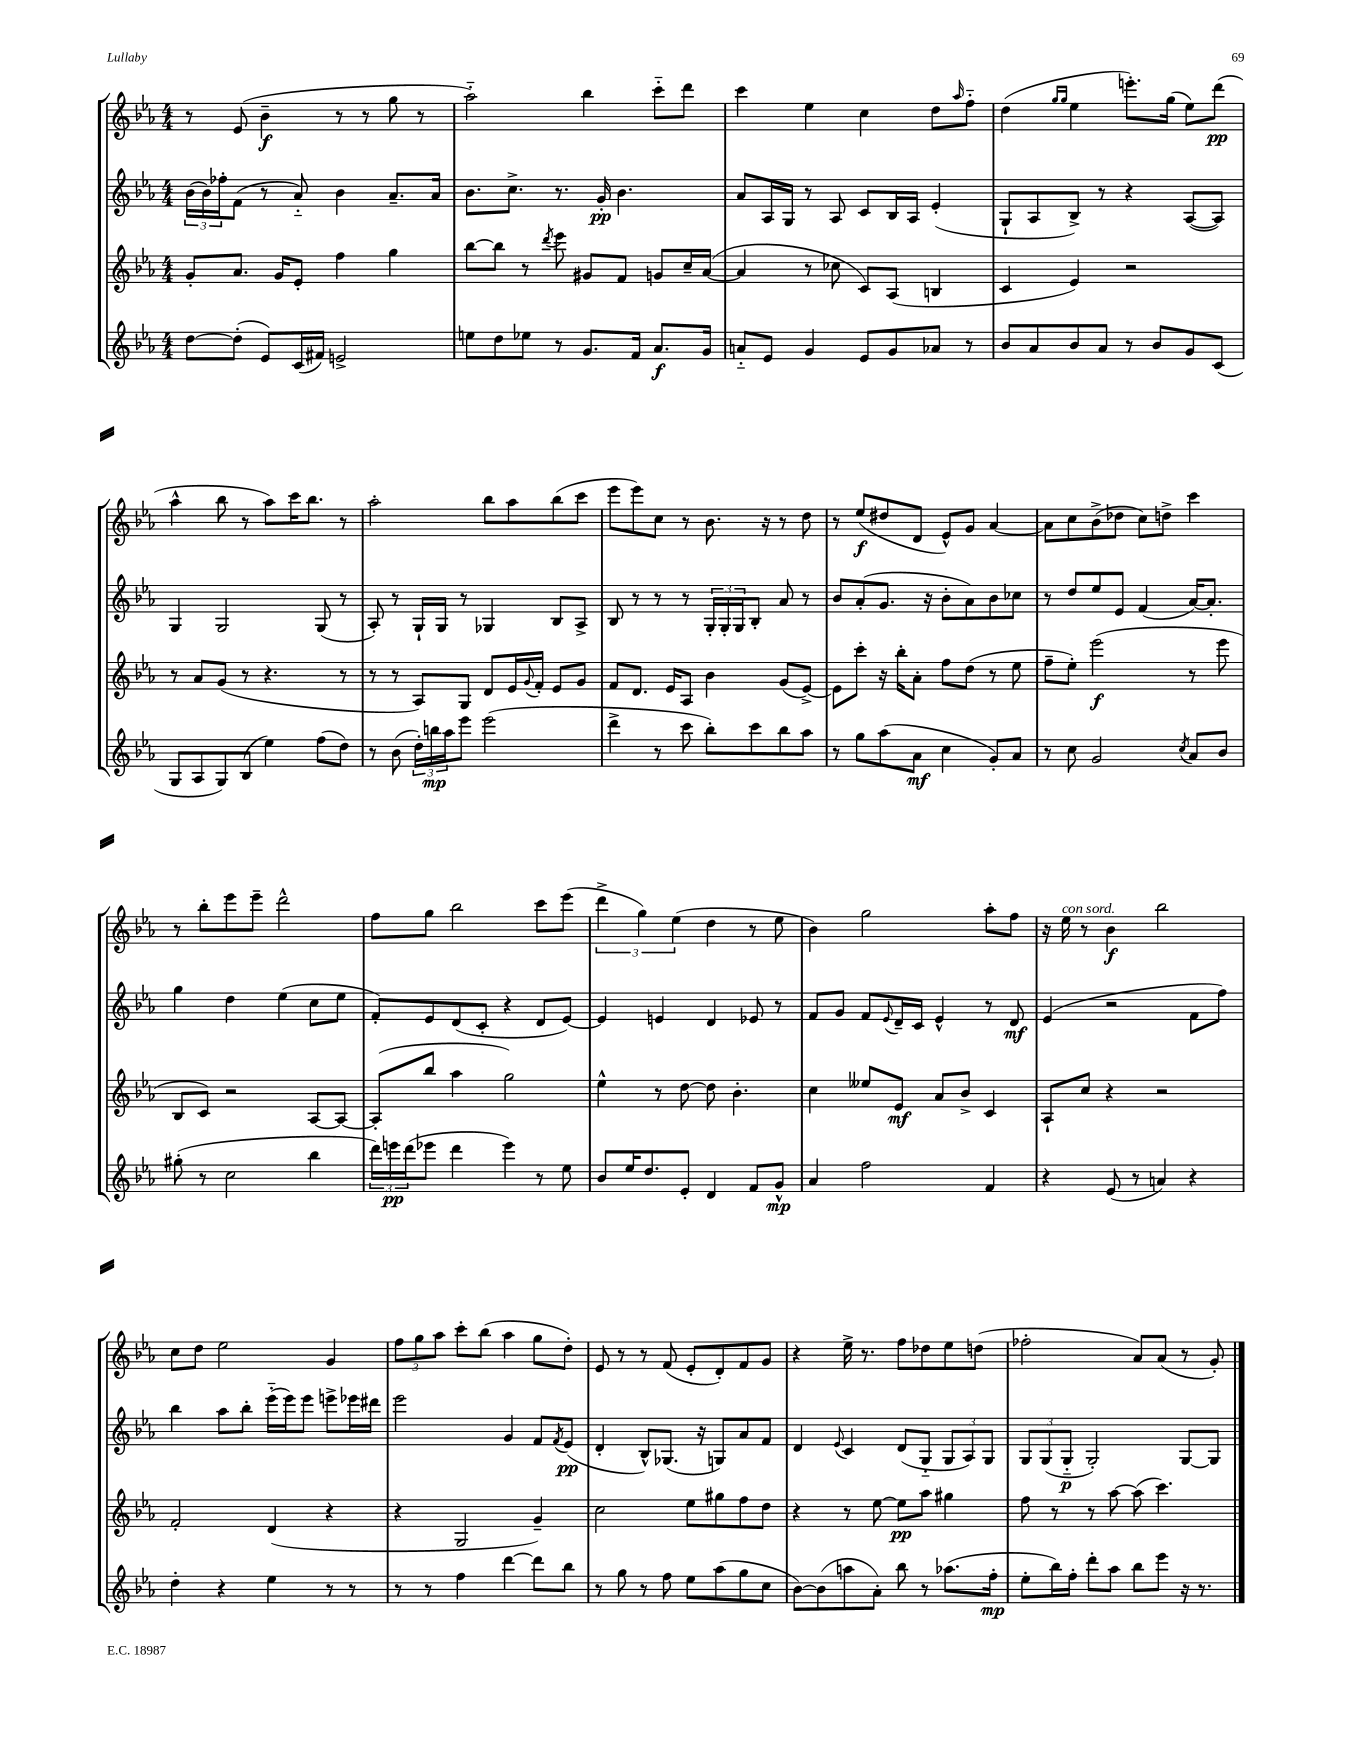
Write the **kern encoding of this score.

**kern	**kern	**kern	**kern
*staff4	*staff3	*staff2	*staff1
*clefG2	*clefG2	*clefG2	*clefG2
*k[b-e-a-]	*k[b-e-a-]	*k[b-e-a-]	*k[b-e-a-]
*M4/4	*M4/4	*M4/4	*M4/4
[8dd	8g'	(24b-	8r
.	.	24b-)	.
.	.	24ff-'	.
(8dd']	8.a-	(8f	(8e-
8e-)	.	8r	4b-~
.	16g	.	.
(16c	8e-'	8a-'~)	.
16f#)	.	.	.
2e^	4ff	4b-	8r
.	.	.	8r
.	4gg	8.a-~	8gg
.	.	.	8r
.	.	16a-	.
=	=	=	=
8ee	[8bb-	8.b-	2aa-'~)
8dd	8bb-]	.	.
.	.	8.cc^	.
8ee-	8r	.	.
.	8qddd	.	.
8r	8eee-	8.r	.
8.g	8g#	.	4bb-
.	.	16g'	.
.	8f	4.b-	.
16f	.	.	.
8.a-	8g	.	8ccc'~
.	16cc~	.	8ddd
16g	([16a-	.	.
=	=	=	=
8a'~	4a-]	8a-	4ccc
8e-	.	16A-	.
.	.	16G	.
4g	8r	8r	4ee-
.	8cc-	8A-	.
8e-	8c)	8c	4cc
8g	(8A-	16B-	.
.	.	16A-	.
8a-	4B	(4e-'	8dd
.	.	.	16qqaa-
8r	.	.	8ff'~
=	=	=	=
8b-	4c	8G`	(4dd
8a-	.	8A-	.
.	.	.	16qqgg
.	.	.	16qqgg
8b-	4e-)	8B-^)	4ee-
8a-	.	8r	.
8r	2r	4r	8.eee')
8b-	.	.	.
.	.	.	(16gg
8g	.	([8A-	8ee-)
(8c	.	8A-])	(8ddd
=	=	=	=
8G	8r	4G	4aa-^^
8A-	8a-	.	.
8G)	(8g	2G	8bb-
(8B-	8r	.	8r
4ee-)	4.r	.	8aa-)
.	.	.	16ccc
.	.	.	8.bb-
(8ff	.	(8G	.
8dd)	8r	8r	8r
=	=	=	=
8r	8r	8A-')	2aa-'
(8b-	8r	8r	.
24dd')	8A-)	16G`	.
24bb	.	.	.
.	.	16G	.
24aa-	.	.	.
8eee-	8G	8r	.
(2eee-	8d	4G-	8bb-
.	16e-	.	8aa-
.	8qqg	.	.
.	16f'	.	.
.	8e-	8B-	(8bb-
.	8g	8A-^	8ccc
=	=	=	=
4ddd^	8f	8B-	8eee-
.	8.d	8r	8eee-)
8r	.	8r	8cc
.	16e-	.	.
8ccc	8A-	8r	8r
8bb-')	4b-	24G'	8.b-
.	.	24G'	.
.	.	24G	.
8ccc	.	8B-'	.
.	.	.	16r
8bb-	(8g	8a-	8r
8aa-	[8e-^)	8r	8dd
=	=	=	=
8r	8e-]	8b-	8r
8gg	8ccc'	(8a-'	(8ee-
(8aa-	16r	8.g	8dd#
.	16bb-'	.	.
8a-	8a-'	.	8d
.	.	16r	.
4cc	8ff	8b-'	8e-^^)
.	(8dd	8a-)	8g
8g')	8r	8b-	[4a-
8a-	8ee-	8cc-	.
=	=	=	=
8r	8ff~	8r	8a-]
8cc	8ee-')	8dd	8cc
2g	(2eee-	8ee-	(8b-^
.	.	8e-	8dd-
.	.	(4f	8cc)
.	.	.	8dd^
8qcc	.	.	.
8a-	8r	[16a-)	4ccc
.	.	8.a-']	.
8b-	8eee-	.	.
=	=	=	=
(8gg#'	8B-	4gg	8r
8r	8c)	.	8bb-'
2cc	2r	4dd	8eee-
.	.	.	8eee-~
.	.	(4ee-	2ddd^^
4bb-	[8A-	8cc	.
.	8A-_	8ee-	.
=	=	=	=
24ddd)	(8A-']	8f')	8ff
24eee	.	.	.
(24ddd	.	.	.
8eee-	8bb-	8e-	8gg
4ddd	4aa-	(8d	2bb-
.	.	8c'	.
4eee-)	2gg)	4r	.
8r	.	8d	8ccc
8ee-	.	[8e-)	(8eee-
=	=	=	=
8b-	4ee-^^	4e-]	6ddd^
16ee-	.	.	.
.	.	.	6gg)
8.dd	.	.	.
.	8r	4e	.
.	.	.	(6ee-
8e-'	[8dd	.	.
4d	8dd]	4d	4dd
.	4.b-'	.	.
8f	.	8e-	8r
8g^^	.	8r	8ee-
=	=	=	=
4a-	4cc	8f	4b-)
.	.	8g	.
2ff	8ee--	8f	2gg
.	.	8qqe-	.
.	8e-	16d~	.
.	.	16c	.
.	8a-	4e-^^	.
.	8b-^	.	.
4f	4c	8r	8aa-'
.	.	8d	8ff
=	=	=	=
4r	8A-`	(4e-	16r
.	.	.	16ee-
.	8cc	.	8r
(8e-	4r	2r	4b-
8r	.	.	.
4a)	2r	.	2bb-
4r	.	8f	.
.	.	8ff)	.
=	=	=	=
4dd'	2f'	4bb-	8cc
.	.	.	8dd
4r	.	8aa-	2ee-
.	.	8bb-'	.
4ee-	(4d	(16eee-'~	.
.	.	16eee-)	.
.	.	8eee-	.
8r	4r	8eee^	4g
8r	.	16eee-	.
.	.	16ddd#	.
=	=	=	=
8r	4r	2eee-	12ff
.	.	.	12gg
8r	.	.	.
.	.	.	12aa-
4ff	2G	.	8ccc'
.	.	.	(8bb-
[4ddd	.	4g	4aa-
8ddd]	4g~)	8f	8gg
.	.	8qf	.
8bb-	.	(8e-	8dd')
=	=	=	=
8r	2cc	4d'	8e-
8gg	.	.	8r
8r	.	8B-^^)	8r
8ff	.	(8.G-	(8f
8ee-	8ee-	.	8e-'
.	.	16r	.
(8aa-	8gg#	8G)	8d')
8gg	8ff	8a-	8f
8cc	8dd	8f	8g
=	=	=	=
[8b-)	4r	4d	4r
(8b-]	.	.	.
.	.	8qqe-	.
8aa	8r	4c	16ee-^
.	.	.	8.r
8a-')	[8ee-	.	.
8bb-	8ee-]	(8d	8ff
8r	8aa-	8G'~	8dd-
(8.aa-	4gg#	12G	8ee-
.	.	12A-)	.
.	.	.	(8dd
.	.	12G	.
16ff'	.	.	.
=	=	=	=
8ee-'	8ff	12G	2ff-'
.	.	(12G	.
16bb-)	8r	.	.
.	.	12G'~	.
16ff'	.	.	.
8ddd'	8r	2G')	.
8aa-	[8aa-	.	.
8bb-	(8aa-]	.	8a-)
8eee-	4.ccc)	.	(8a-
16r	.	[8G	8r
8.r	.	.	.
.	.	8G]	8g')
==	==	==	==
*-	*-	*-	*-
